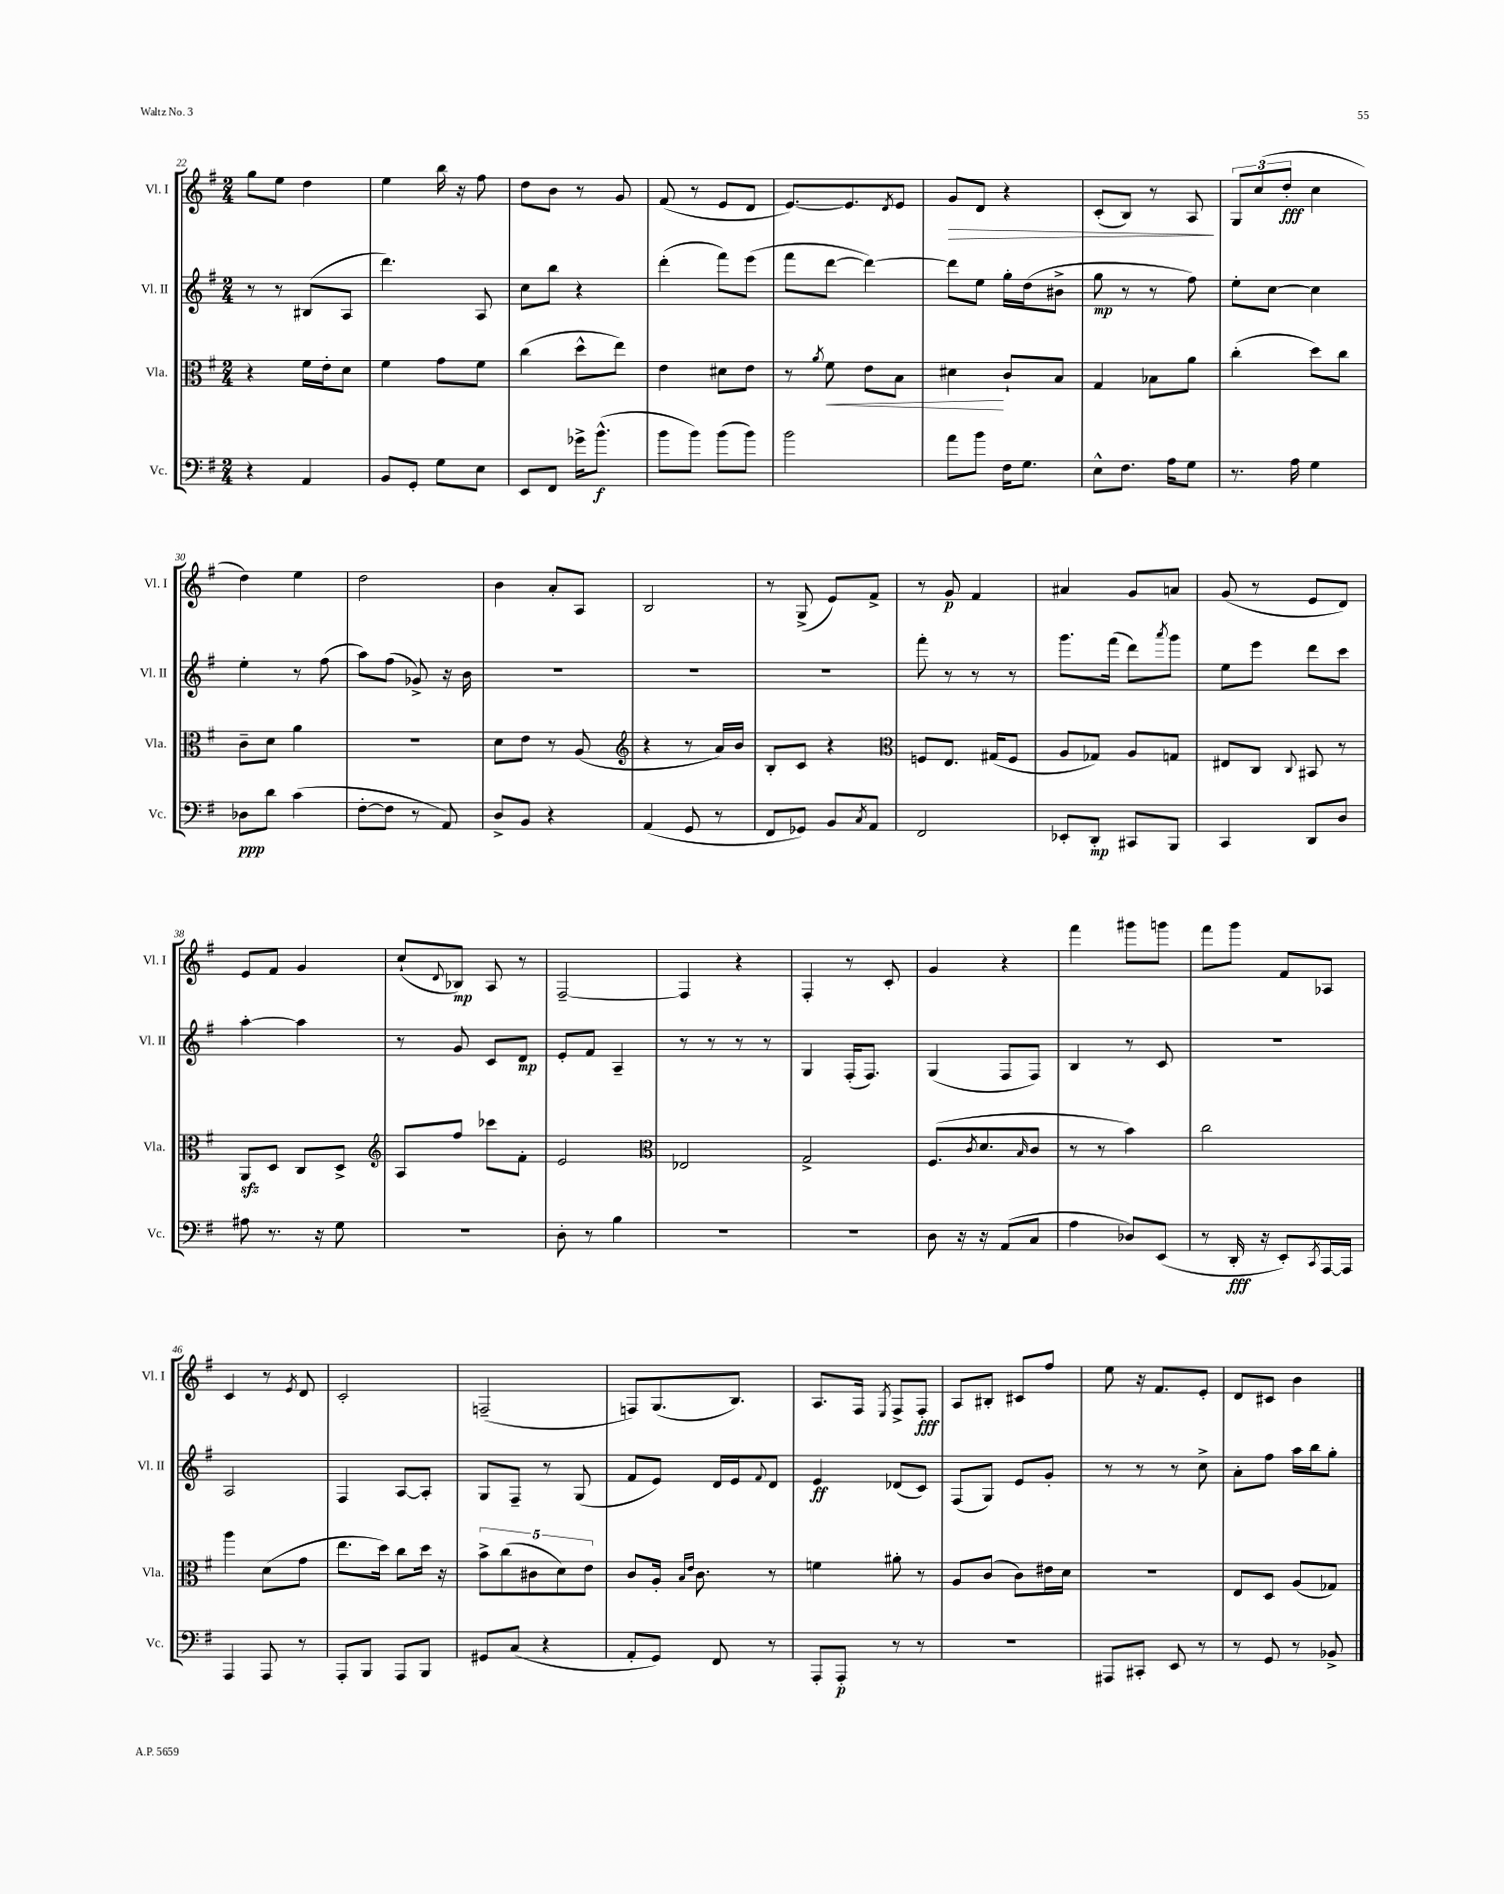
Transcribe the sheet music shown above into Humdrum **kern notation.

**kern	**dynam	**kern	**dynam	**kern	**dynam	**kern	**dynam
*part4	*part4	*part3	*part3	*part2	*part2	*part1	*part1
*staff4	*staff4	*staff3	*staff3	*staff2	*staff2	*staff1	*staff1
*I"Vc.	*	*I"Vla.	*	*I"Vl. II	*	*I"Vl. I	*
*I'Vc.	*	*I'Vla.	*	*I'Vl. II	*	*I'Vl. I	*
*clefF4	*	*clefC3	*	*clefG2	*	*clefG2	*
*k[f#]	*	*k[f#]	*	*k[f#]	*	*k[f#]	*
*M2/4	*	*M2/4	*	*M2/4	*	*M2/4	*
=22	=22	=22	=22	=22	=22	=22	=22
4r	.	4r	.	8r	.	8gg\L	.
.	.	.	.	8r	.	8ee\J	.
4AA/	.	16f#\LL	.	(8B#X/L	.	4dd\	.
.	.	16e'\J	.	.	.	.	.
.	.	8d\J	.	8A/J	.	.	.
=23	=23	=23	=23	=23	=23	=23	=23
8BB/L	.	4f#\	.	4.ddd\)	.	4ee\	.
8GG'/J	.	.	.	.	.	.	.
8G\L	.	8g\L	.	.	.	16bb\	.
.	.	.	.	.	.	16r	.
8E\J	.	8f#\J	.	8A/	.	8ff#\	.
=24	=24	=24	=24	=24	=24	=24	=24
8EE/L	.	(4cc\	.	8cc\L	.	8dd\L	.
8FF#/J	.	.	.	8bb\J	.	8b\J	.
16g-X^\KL	.	8dd^^\L	.	4r	.	8r	.
(8.b^^\J	f	.	.	.	.	.	.
.	.	8ee\J)	.	.	.	8g/	.
=25	=25	=25	=25	=25	=25	=25	=25
8b\L	.	4e\	.	(4ddd'\	.	(8f#/	.
8b\J)	.	.	.	.	.	8r	.
(8b\L	.	8d#X\L	.	8fff#\L)	.	8e/L	.
8b\J)	.	8e\J	.	(8eee\J	.	8d/J	.
=26	=26	=26	=26	=26	=26	=26	=26
2b\	.	8r	.	8fff#\L	.	[8.e/L)	.
.	.	8qa/	.	.	.	.	.
!	!	!	!LO:HP:b	!	!	!	!
.	.	8f#\	<	[8ddd\J	.	.	.
.	.	.	.	.	.	8.e/]	.
.	.	8e\L	.	4ddd\_)	.	.	.
.	.	.	.	.	.	8qd/	.
.	.	8B\J	.	.	.	8e/J	.
=27	=27	=27	=27	=27	=27	=27	=27
!	!	!	!	!	!	!	!LO:HP:b
8a\L	.	4d#X\	.	8ddd\L]	.	8g/L	>
8b\J	.	.	.	8ee\J	.	8d/J	.
16F#\KL	.	8c`/L	[	16gg'\LL	.	4r	.
8.G\J	.	.	.	(16dd\J	.	.	.
.	.	8B/J	.	8b#X^\J	.	.	.
=28	=28	=28	=28	=28	=28	=28	=28
8E^^\L	.	4G/	.	8gg\	mp	(8c'/L	.
8.F#\J	.	.	.	8r	.	8B/J)	.
.	.	8B-X\L	.	8r	.	8r	.
16A\KL	.	.	.	.	.	.	.
8G\J	.	8a\J	.	8ff#\)	.	8A/	.
.	.	.	.	.	.	.	]
=29	=29	=29	=29	=29	=29	=29	=29
8.r	.	(4cc'\	.	8ee'\L	.	12G/L	.
.	.	.	.	.	.	(12cc/	.
.	.	.	.	[8cc\J	.	.	.
.	.	.	.	.	.	12dd'/J	fff
16A\	.	.	.	.	.	.	.
4G\	.	8dd\L)	.	4cc\]	.	4cc\	.
.	.	8cc\J	.	.	.	.	.
!!LO:LB:g=z
=30	=30	=30	=30	=30	=30	=30	=30
8D-X\L	ppp	8c~\L	.	4ee'\	.	4dd\)	.
8d\J	.	8d\J	.	.	.	.	.
(4c\	.	4a\	.	8r	.	4ee\	.
.	.	.	.	(8ff#\	.	.	.
=31	=31	=31	=31	=31	=31	=31	=31
[8F#'\L	.	2r	.	8aa\L)	.	2dd\	.
8F#\J]	.	.	.	(8ff#\J	.	.	.
8r	.	.	.	8g-X^/)	.	.	.
8AA/)	.	.	.	16r	.	.	.
.	.	.	.	16b\	.	.	.
=32	=32	=32	=32	=32	=32	=32	=32
8D^/L	.	8d\L	.	2r	.	4b\	.
8BB/J	.	8e\J	.	.	.	.	.
4r	.	8r	.	.	.	8a'/L	.
.	.	(8A/	.	.	.	8A/J	.
=33	=33	=33	=33	=33	=33	=33	=33
*	*	*clefG2	*	*	*	*	*
(4AA/	.	4r	.	2r	.	2B/	.
8GG/	.	8r	.	.	.	.	.
8r	.	16a/LL)	.	.	.	.	.
.	.	16b/JJ	.	.	.	.	.
=34	=34	=34	=34	=34	=34	=34	=34
8FF#/L	.	8B'/L	.	2r	.	8r	.
8GG-X/J)	.	8c/J	.	.	.	(8G^/	.
8BB/L	.	4r	.	.	.	8e/L)	.
8qC/	.	.	.	.	.	.	.
8AA/J	.	.	.	.	.	8f#^/J	.
=35	=35	=35	=35	=35	=35	=35	=35
*	*	*clefC3	*	*	*	*	*
2FF#/	.	8Fn/L	.	8fff#'\	.	8r	.
.	.	8.E/J	.	8r	.	8g/	p
.	.	.	.	8r	.	4f#/	.
.	.	(16G#X/KL	.	.	.	.	.
.	.	8F/J	.	8r	.	.	.
=36	=36	=36	=36	=36	=36	=36	=36
8EE-X'/L	.	8A/L	.	8.ggg\L	.	4a#X/	.
8DD'/J	mp	8G-X/J)	.	.	.	.	.
.	.	.	.	(16fff#\Jk	.	.	.
8CC#X/L	.	8A/L	.	8ddd\L)	.	8g/L	.
.	.	.	.	8qaaa/	.	.	.
8BBB/J	.	8Gn/J	.	8ggg\J	.	8an/J	.
=37	=37	=37	=37	=37	=37	=37	=37
4CC/	.	8E#X/L	.	8ee\L	.	(8g/	.
.	.	8C/J	.	8eee\J	.	8r	.
.	.	8qqC/	.	.	.	.	.
8DD/L	.	8BB#X/	.	8ddd\L	.	8e/L	.
8D/J	.	8r	.	8ccc\J	.	8d/J)	.
!!LO:LB:g=z
=38	=38	=38	=38	=38	=38	=38	=38
8A#X\	.	8AAzz/L	.	[4aa'\	.	8e/L	.
8.r	.	8D/J	.	.	.	8f#/J	.
.	.	8C/L	.	4aa\]	.	4g/	.
16r	.	.	.	.	.	.	.
8G\	.	8D^/J	.	.	.	.	.
=39	=39	=39	=39	=39	=39	=39	=39
*	*	*clefG2	*	*	*	*	*
2r	.	8A/L	.	8r	.	(8cc`/L	.
.	.	.	.	.	.	8qqd/	.
.	.	8ff#/J	.	8g/	.	8B-X/J)	mp
.	.	8ccc-X\L	.	8c/L	.	8A/	.
.	.	8f#'\J	.	8d/J	mp	8r	.
=40	=40	=40	=40	=40	=40	=40	=40
8D'\	.	2e/	.	8e'/L	.	[2F#~/	.
8r	.	.	.	8f#/J	.	.	.
4B\	.	.	.	4A~/	.	.	.
=41	=41	=41	=41	=41	=41	=41	=41
*	*	*clefC3	*	*	*	*	*
2r	.	2E-X/	.	8r	.	4F#/]	.
.	.	.	.	8r	.	.	.
.	.	.	.	8r	.	4r	.
.	.	.	.	8r	.	.	.
=42	=42	=42	=42	=42	=42	=42	=42
2r	.	2G^/	.	4G/	.	4F#'/	.
.	.	.	.	(16F#'/KL	.	8r	.
.	.	.	.	8.F#/J)	.	.	.
.	.	.	.	.	.	8c'/	.
=43	=43	=43	=43	=43	=43	=43	=43
8D\	.	(8.F#/L	.	(4G/	.	4g/	.
16r	.	.	.	.	.	.	.
.	.	8qc/	.	.	.	.	.
16r	.	8.d/	.	.	.	.	.
(8AA/L	.	.	.	8F#/L	.	4r	.
.	.	16qqB/	.	.	.	.	.
8C/J	.	8c/J	.	8F#/J)	.	.	.
=44	=44	=44	=44	=44	=44	=44	=44
4A\	.	8r	.	4B/	.	4fff#\	.
.	.	8r	.	.	.	.	.
8D-X/L)	.	4b\)	.	8r	.	8ggg#X\L	.
(8EE/J	.	.	.	8c/	.	8gggn\J	.
=45	=45	=45	=45	=45	=45	=45	=45
8r	.	2cc\	.	2r	.	8fff#\L	.
16DD'/	fff	.	.	.	.	8ggg\J	.
16r	.	.	.	.	.	.	.
8EE'/L)	.	.	.	.	.	8f#/L	.
8qCC/	.	.	.	.	.	.	.
[16AAA/L	.	.	.	.	.	8A-X/J	.
16AAA/JJ]	.	.	.	.	.	.	.
!!LO:LB:g=z
=46	=46	=46	=46	=46	=46	=46	=46
4AAA/	.	4aa\	.	2A/	.	4c/	.
8AAA/	.	(8d\L	.	.	.	8r	.
.	.	.	.	.	.	8qe/	.
8r	.	8g\J	.	.	.	8d/	.
=47	=47	=47	=47	=47	=47	=47	=47
8AAA'/L	.	8.ee\L	.	4F#/	.	2c'/	.
8BBB/J	.	.	.	.	.	.	.
.	.	16dd\Jk)	.	.	.	.	.
8AAA/L	.	8cc\L	.	[8A/L	.	.	.
8BBB/J	.	16dd\Jk	.	8A'/J]	.	.	.
.	.	16r	.	.	.	.	.
=48	=48	=48	=48	=48	=48	=48	=48
8GG#X/L	.	10b^\L	.	8G/L	.	(2Fn~/	.
.	.	(10cc\	.	.	.	.	.
(8C/J	.	.	.	8F#~/J	.	.	.
.	.	10c#X\	.	.	.	.	.
4r	.	.	.	8r	.	.	.
.	.	10d\)	.	.	.	.	.
.	.	.	.	(8G/	.	.	.
.	.	10e\J	.	.	.	.	.
=49	=49	=49	=49	=49	=49	=49	=49
8AA'/L	.	8c/L	.	8f#/L	.	8Fn/L)	.
8GG/J)	.	16A'/Jk	.	8e/J)	.	(8.G/	.
.	.	16qqB/LL	.	.	.	.	.
.	.	16qqe/JJ	.	.	.	.	.
.	.	8.c\	.	.	.	.	.
8FF#/	.	.	.	16d/LL	.	.	.
.	.	.	.	16e/J	.	8.B/J)	.
.	.	.	.	8qqf#/	.	.	.
8r	.	8r	.	8d/J	.	.	.
=50	=50	=50	=50	=50	=50	=50	=50
8AAA'/L	.	4fn\	.	4e/	ff	8.A/L	.
8AAA'/J	p	.	.	.	.	.	.
.	.	.	.	.	.	16F#/Jk	.
.	.	.	.	.	.	8qE/	.
8r	.	8a#X'\	.	(8d-X/L	.	8F#^/L	.
8r	.	8r	.	8c/J)	.	8F#'/J	fff
=51	=51	=51	=51	=51	=51	=51	=51
2r	.	8A/L	.	(8F#/L	.	8A/L	.
.	.	(8c/J	.	8G/J)	.	8B#X'/J	.
.	.	8c\L)	.	8e/L	.	8c#X/L	.
.	.	16e#X\L	.	8g'/J	.	8ff#/J	.
.	.	16d\JJ	.	.	.	.	.
=52	=52	=52	=52	=52	=52	=52	=52
8AAA#X/L	.	2r	.	8r	.	8ee\	.
8CC#X'/J	.	.	.	8r	.	16r	.
.	.	.	.	.	.	8.f#/L	.
8EE/	.	.	.	8r	.	.	.
8r	.	.	.	8cc^\	.	8e'/J	.
=53	=53	=53	=53	=53	=53	=53	=53
8r	.	8E/L	.	8a'\L	.	8d/L	.
8GG/	.	8D/J	.	8ff#\J	.	8c#X/J	.
8r	.	(8A/L	.	16aa\LL	.	4b\	.
.	.	.	.	16bb\J	.	.	.
8BB-X^/	.	8G-X/J)	.	8gg'\J	.	.	.
==	==	==	==	==	==	==	==
*-	*-	*-	*-	*-	*-	*-	*-
